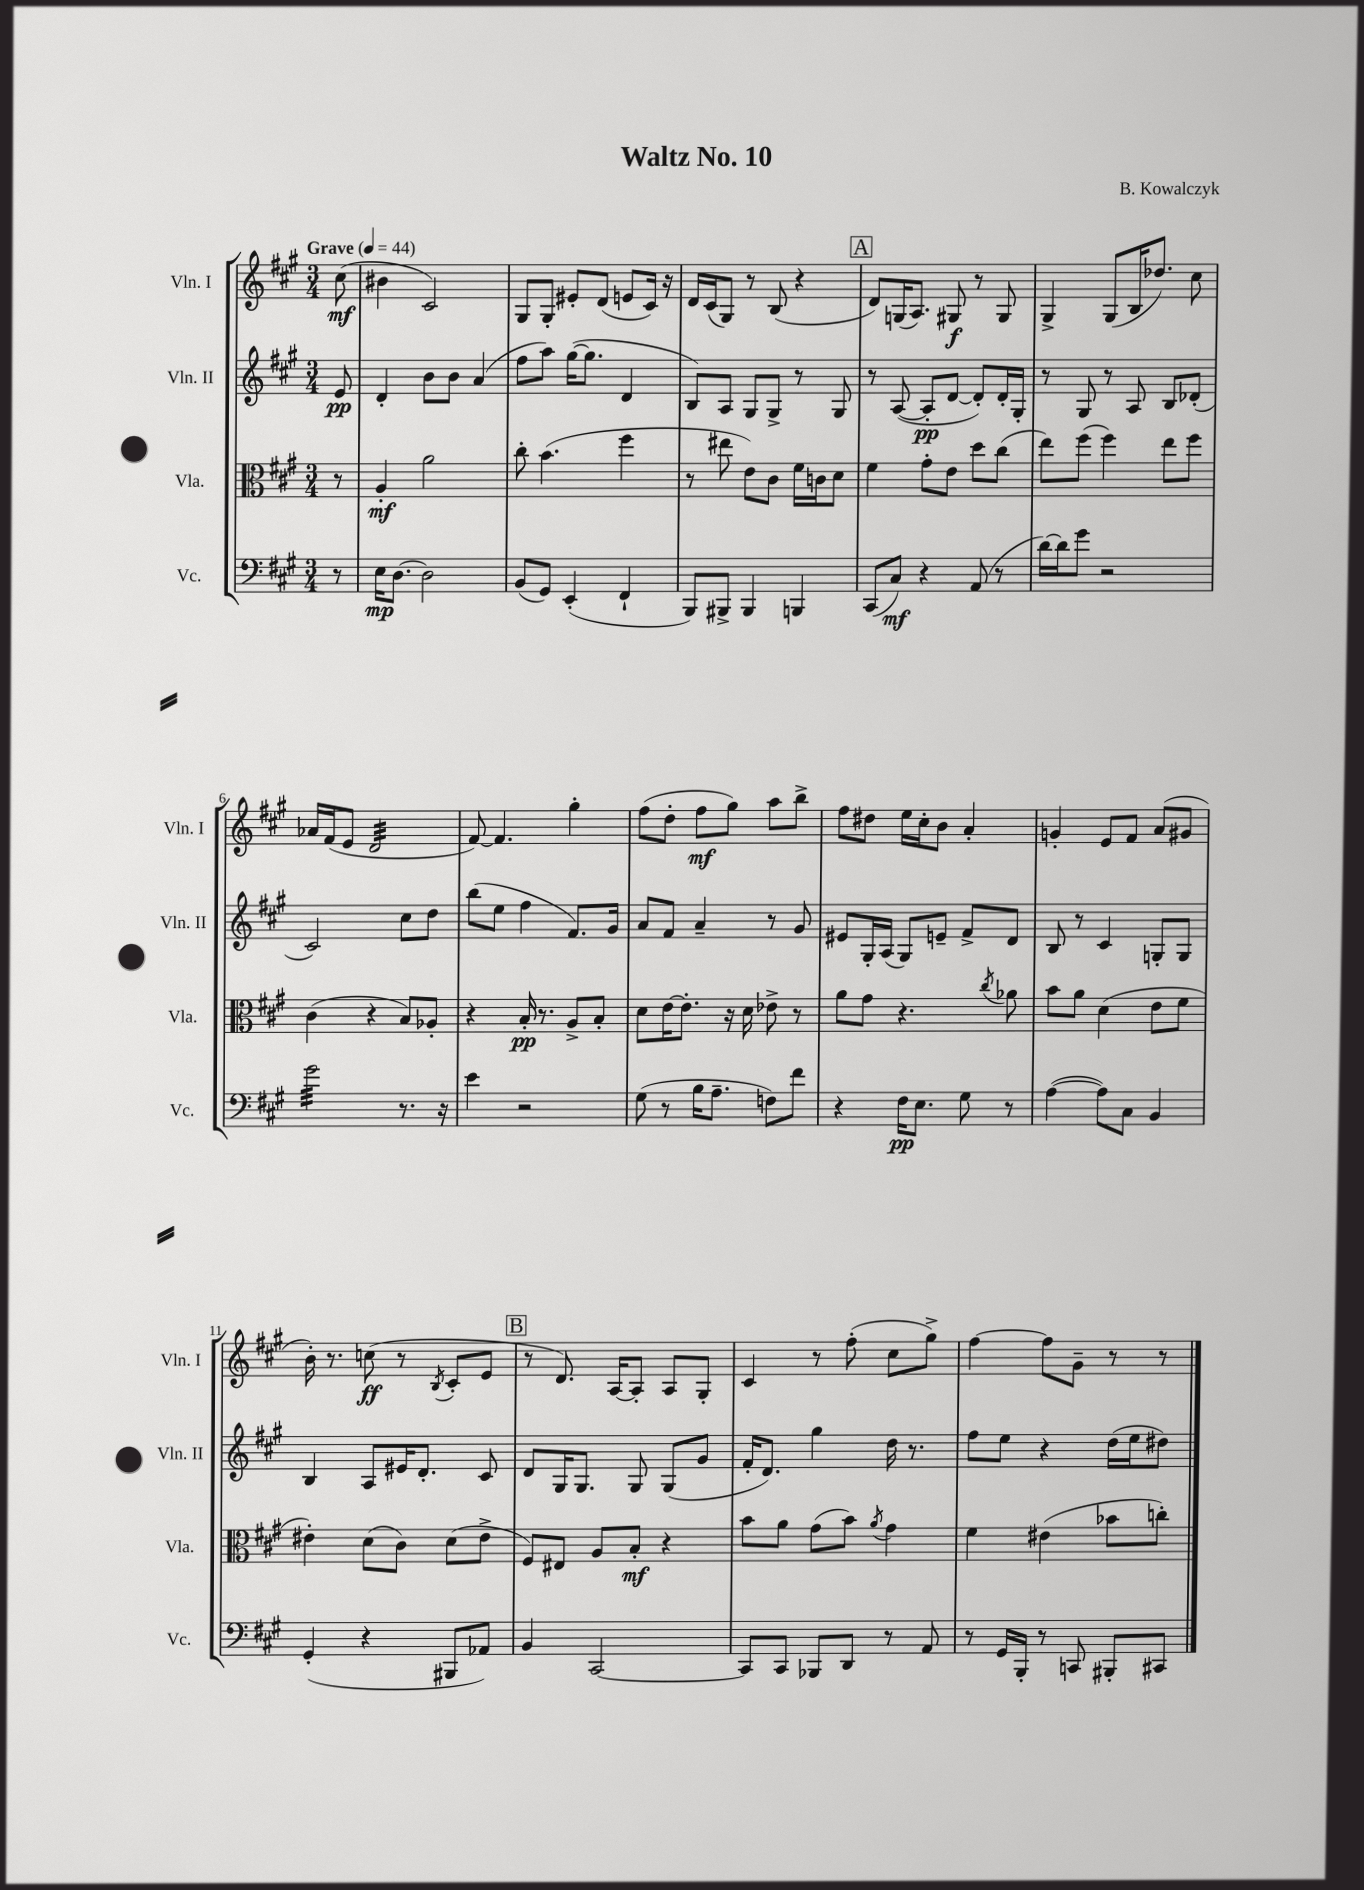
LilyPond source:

\header { title = "Waltz No. 10" composer = "B. Kowalczyk" }
<<
\new StaffGroup <<
\new Staff = "s0" \with { instrumentName = "Vln. I" shortInstrumentName = "Vln. I" } {
    \clef treble \key a \major \numericTimeSignature \time 3/4 \partial 8 \tempo "Grave" 4 = 44
    \autoBeamOff cis''8\mf( |
    bis'4 cis'2) |
    gis8[ gis8]-. eis'8[-. d'8]( e'8[ cis'16]) r16 |
    d'16[ cis'16( gis8]) r8 b8( r4 |
    \mark \markup { \box "A" } d'8[) g16( a8.]) gis8\f r8 gis8 |
    gis4-> gis8[( b16 des''8.]) cis''8 |
    aes'16[ fis'16( e'8] d'2:32 |
    fis'8~) fis'4. gis''4-. |
    fis''8[( d''8]-. fis''8[\mf gis''8]) a''8[ b''8]-> |
    fis''8[ dis''8] e''16[ cis''16-. b'8] a'4-. |
    g'4-. e'8[ fis'8] a'8[( gis'8] |
    b'16-.) r8. c''8\ff( r8 \acciaccatura { b8 } cis'8[-. e'8] |
    \mark \markup { \box "B" } r8 d'8.) a16[~ a8]-. a8[ gis8]-. |
    cis'4 r8 fis''8-.( cis''8[ gis''8]->) |
    fis''4~ fis''8[ gis'8]-- r8 r8 \bar "|." |
}
\new Staff = "s1" \with { instrumentName = "Vln. II" shortInstrumentName = "Vln. II" } {
    \clef treble \key a \major \numericTimeSignature \time 3/4 \partial 8
    \autoBeamOff e'8\pp |
    d'4-. b'8[ b'8] a'4( |
    fis''8[ a''8]) gis''16[~( gis''8.] d'4 |
    b8[) a8] gis8[ gis8]-> r8 gis8 |
    \mark \markup { \box "A" } r8 a8~( a8[-.\pp d'8]~ d'8[-.) d'16-. gis16]-. |
    r8 gis8 r8 a8 b8[ des'8]-.( |
    cis'2) cis''8[ d''8] |
    b''8[( e''8] fis''4 fis'8.[) gis'16] |
    a'8[ fis'8] a'4-- r8 gis'8 |
    eis'8[ gis16-. a16]( gis8[) e'8]-- fis'8[-> d'8] |
    b8 r8 cis'4 g8[-. g8] |
    b4 a8[ eis'16 d'8.]-. cis'8 |
    \mark \markup { \box "B" } d'8[ gis16 gis8.] gis8 gis8[( gis'8] |
    fis'16[-. d'8.]) gis''4 d''16 r8. |
    fis''8[ e''8] r4 d''16[( e''16 dis''8]) \bar "|." |
}
\new Staff = "s2" \with { instrumentName = "Vla." shortInstrumentName = "Vla." } {
    \clef alto \key a \major \numericTimeSignature \time 3/4 \partial 8
    \autoBeamOff r8 |
    a4-.\mf a'2 |
    cis''8-. b'4.( fis''4 |
    r8 eis''8 e'8[) cis'8] fis'16[ c'16 d'8] |
    \mark \markup { \box "A" } fis'4 gis'8[-. e'8] d''8[ cis''8]( |
    e''8[) fis''8]( fis''4) e''8[ fis''8] |
    cis'4( r4 b8[) aes8]-. |
    r4 b16-.\pp r8. a8[-> b8]-. |
    d'8[ e'16~ e'8.]-. r16 d'16 ees'8-> r8 |
    a'8[ gis'8] r4. \acciaccatura { cis''8 } aes'8 |
    b'8[ a'8] d'4( e'8[ fis'8] |
    eis'4-.) d'8[( cis'8]) d'8[( eis'8]-> |
    \mark \markup { \box "B" } fis8[) eis8] a8[ b8]-.\mf r4 |
    b'8[ a'8] gis'8[( b'8]) \acciaccatura { a'8 } gis'4 |
    fis'4 eis'4( bes'8[ c''8]-.) \bar "|." |
}
\new Staff = "s3" \with { instrumentName = "Vc." shortInstrumentName = "Vc." } {
    \clef bass \key a \major \numericTimeSignature \time 3/4 \partial 8
    \autoBeamOff r8 |
    e16[\mp d8.]~ d2 |
    b,8[( gis,8]) e,4-.( fis,4-! |
    b,,8[) bis,,8]-> bis,,4 b,,4 |
    \mark \markup { \box "A" } cis,8[( cis8]\mf) r4 a,8( r8 |
    d'16[~) d'16 gis'8] r2 |
    gis'2:32 r8. r16 |
    e'4 r2 |
    gis8( r8 b16[ a8.]-- f8[) fis'8] |
    r4 fis16[\pp e8.] gis8 r8 |
    a4~( a8[) cis8] b,4 |
    gis,4-.( r4 bis,,8[ aes,8]) |
    \mark \markup { \box "B" } b,4 cis,2~ |
    cis,8[ cis,8] bes,,8[ d,8] r8 a,8 |
    r8 gis,16[ b,,16]-. r8 c,8 bis,,8[-. cis,8] \bar "|." |
}
>>
>>
